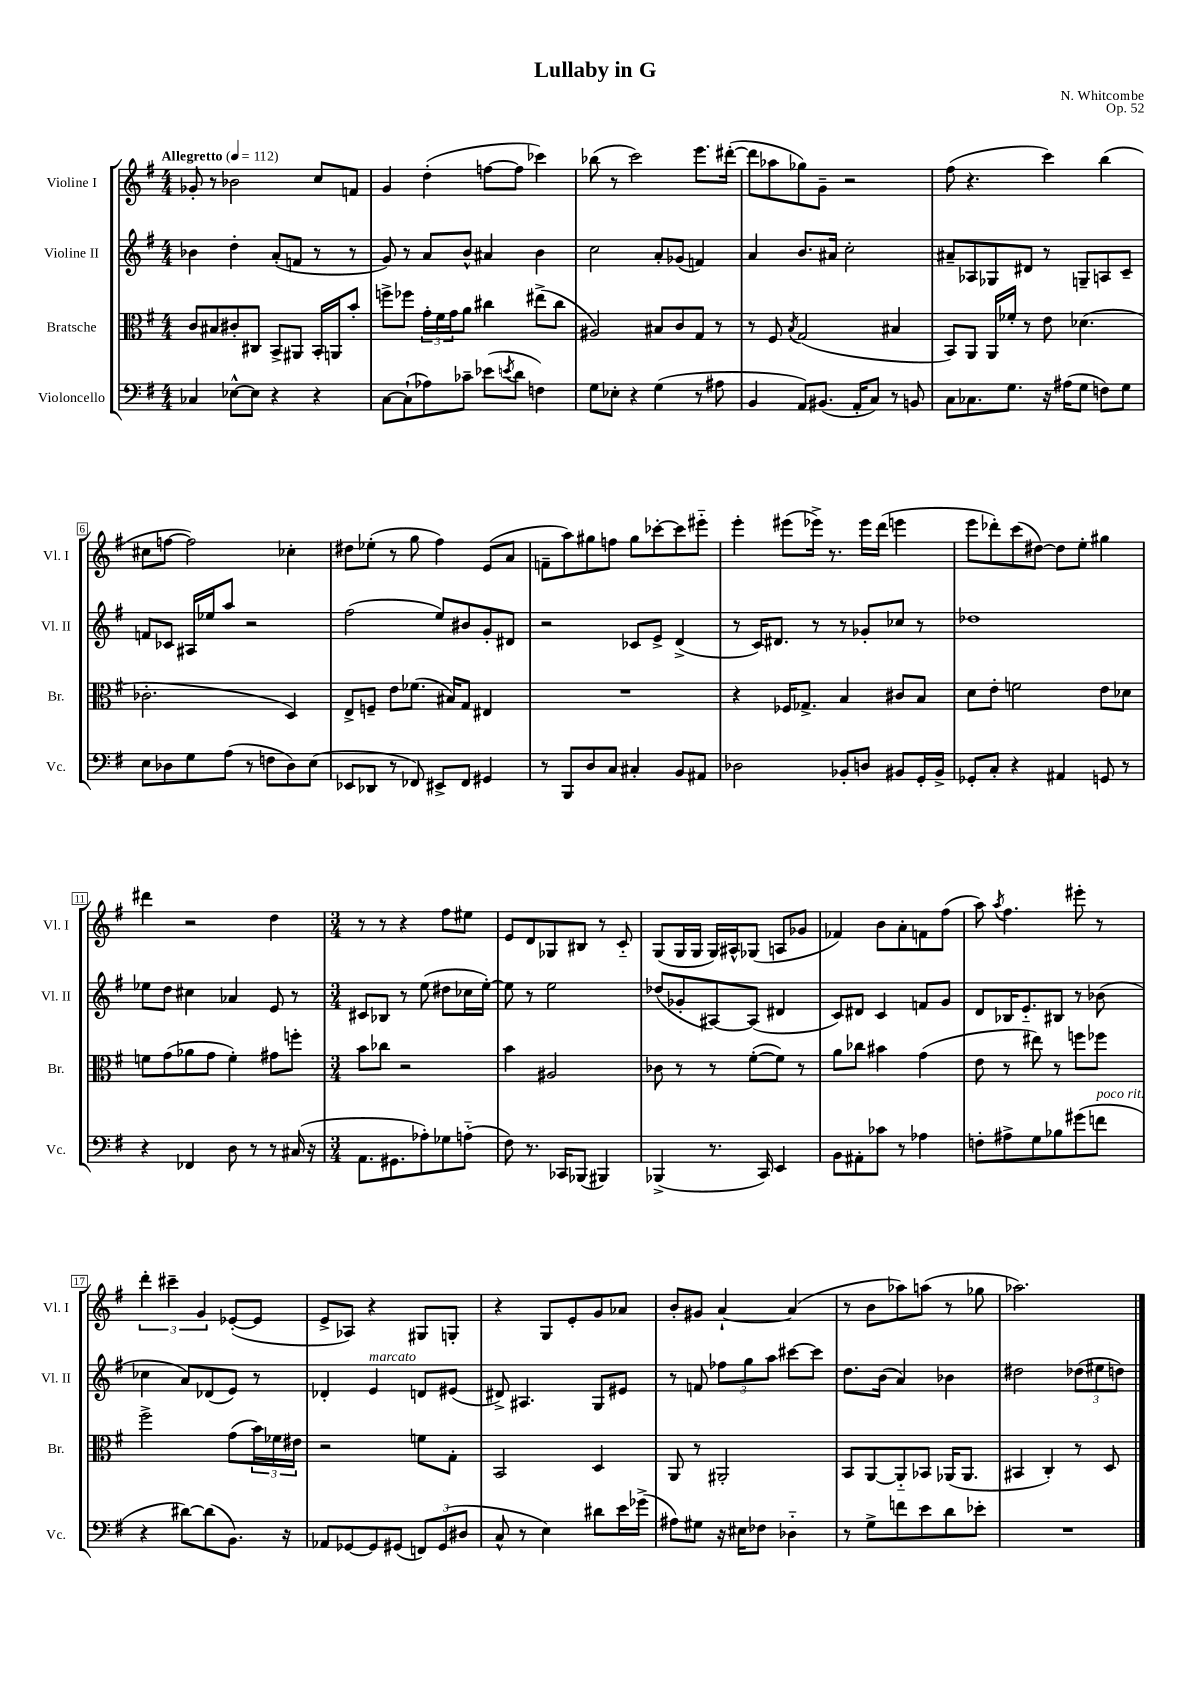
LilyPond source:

\header { title = "Lullaby in G" composer = "N. Whitcombe" opus = "Op. 52" }
<<
\new StaffGroup <<
\new Staff = "s0" \with { instrumentName = "Violine I" shortInstrumentName = "Vl. I" } {
    \clef treble \key g \major \numericTimeSignature \time 4/4 \tempo "Allegretto" 4 = 112
    ges'8-. r8 bes'2 c''8 f'8 |
    g'4 d''4-.( f''8~ f''8 ces'''4) |
    bes''8( r8 c'''2) e'''8. dis'''16~-.( |
    dis'''8 aes''8 ges''8) g'8-- r2 |
    fis''8( r4. c'''4) b''4( |
    cis''8 f''8~ f''2) ces''4-. |
    dis''8 ees''8-.( r8 g''8 fis''4) e'8( a'8 |
    f'8-- a''8) gis''8 f''8 gis''8 ces'''8~-. ces'''8 eis'''8-_ |
    e'''4-. eis'''8( ees'''16->) r8. ees'''16 d'''16( e'''4 |
    e'''8 des'''8-.) c'''8( dis''8~) dis''8 e''8-. gis''4 |
    dis'''4 r2 d''4 |
    \numericTimeSignature \time 3/4 r8 r8 r4 fis''8 eis''8 |
    e'8 d'8 ges8 bis8 r8 c'8-_ |
    g8( g16 g16 g16) ais16-^ ges8( a8 ges'8 |
    fes'4) b'8 a'8-. f'8 fis''8( |
    a''8) \acciaccatura { a''8 } fis''4. eis'''8-. r8 |
    \tuplet 3/2 { d'''4-. cis'''4-- g'4 } ees'8~-.( ees'8 |
    e'8-> aes8) r4 gis8 g8-. |
    r4 g8 e'8-. g'8 aes'8 |
    b'8-. gis'8 a'4~-! a'4( |
    r8 b'8 aes''8) a''8( r8 ges''8 |
    aes''2.) \bar "|." |
}
\new Staff = "s1" \with { instrumentName = "Violine II" shortInstrumentName = "Vl. II" } {
    \clef treble \key g \major \numericTimeSignature \time 4/4
    bes'4 d''4-. a'8-.( f'8 r8 r8 |
    g'8) r8 a'8 b'8-^ ais'4 b'4 |
    c''2 a'8-. ges'8( f'4) |
    a'4 b'8. ais'16 c''2-. |
    ais'8-- aes8 ges8 dis'8 r8 g8-- a8 c'8-- |
    f'8 ces'8 ais16 ees''16 a''8 r2 |
    fis''2( e''8) bis'8 g'8-. dis'8 |
    r2 ces'8 e'8-> d'4->( |
    r8 c'16) dis'8. r8 r8 ges'8-. ces''8 r8 |
    des''1 |
    ees''8 d''8 cis''4 aes'4 e'8 r8 |
    \numericTimeSignature \time 3/4 cis'8 bes8 r8 e''8( dis''8 ces''16 e''16~-.) |
    e''8 r8 e''2 |
    des''8( ges'8-. ais8~) ais8( dis'4 |
    c'8) dis'8 c'4 f'8 g'8 |
    d'8 bes16 e'8.-_ bis8 r8 bes'8( |
    ces''4 a'8) des'8( e'8) r8 |
    des'4-. e'4^\markup { \italic "marcato" } d'8 eis'8( |
    dis'8->) ais4. g8 eis'8 |
    r8 f'8 \tuplet 3/2 { fes''8 g''8 a''8 } cis'''8~ cis'''8 |
    d''8. b'16( a'4) bes'4 |
    dis''2 \tuplet 3/2 { des''8( eis''8 d''8) } \bar "|." |
}
\new Staff = "s2" \with { instrumentName = "Bratsche" shortInstrumentName = "Br." } {
    \clef alto \key g \major \numericTimeSignature \time 4/4
    c'8 bis8 cis'8-. cis8 b,8-> ais,8 b,16-. a,16 b'8-. |
    f''8-> fes''8 \tuplet 3/2 { g'16-. fis'16 g'16 } a'8 cis''4 eis''8->( cis''8 |
    ais2) bis8 c'8 g8 r8 |
    r8 fis8 \acciaccatura { b8 } g2( bis4 |
    b,8) a,8 a,16 fes'16-. r8 e'8 des'4.( |
    ces'2.-. d4) |
    e8-> f8-- e'8 fes'8.( bis16) g8 eis4 |
    R1 |
    r4 fes16 ges8.-> b4 cis'8 b8 |
    d'8 e'8-. f'2 e'8 des'8 |
    f'8 g'8( aes'8 g'8 f'4-.) gis'8 f''8-. |
    \numericTimeSignature \time 3/4 b'8 ces''8 r2 |
    b'4 ais2 |
    ces'8 r8 r8 fis'8~-.( fis'8) r8 |
    a'8 ces''8 bis'4 g'4( |
    e'8 r8 eis''8) r8 f''8 fes''8 |
    fis''2-> g'8( \tuplet 3/2 { b'16) fes'16 eis'16 } |
    r2 f'8 g8-. |
    b,2 d4 |
    a,8 r8 ais,2-. |
    b,8 a,8~ a,8-_ bes,8 aes,16( aes,8. |
    bis,4 c4-.) r8 d8 \bar "|." |
}
\new Staff = "s3" \with { instrumentName = "Violoncello" shortInstrumentName = "Vc." } {
    \clef bass \key g \major \numericTimeSignature \time 4/4
    ces4 ees8~-^ ees8 r4 r4 |
    c8~ c8-!( aes8) ces'8-- ees'8( \acciaccatura { e'8 } d'8 f4) |
    g8 ees8-. r4 g4( r8 ais8 |
    b,4 a,8) bis,8.( a,16-. c8) r8 b,8 |
    c8 ces8. g8. r16 ais16( g8 f8) g8 |
    e8 des8 g8 a8( r8 f8 des8) e8( |
    ees,8 des,8 r8 fes,8) eis,8-> fes,8 gis,4 |
    r8 b,,8 d8 c8 cis4-. b,8 ais,8 |
    des2 bes,8-. d8 bis,8 g,16-. bis,16-> |
    ges,8-. c8-. r4 ais,4 g,8 r8 |
    r4 fes,4 d8 r8 r8 cis16( r16 |
    \numericTimeSignature \time 3/4 a,8. gis,8. aes8-.) ges8 a8-_( |
    fis8) r8. ces,16 bes,,8( bis,,4) |
    bes,,4->( r8. c,16) e,4 |
    b,8 ais,8-. ces'8 r8 aes4 |
    f8-. ais8-> g8 bes8 gis'8( f'8^\markup { \italic "poco rit." } |
    r4 dis'8~) dis'8( b,8.) r16 |
    aes,8 ges,8~ ges,8 gis,8( \tuplet 3/2 { f,8) gis,8( dis8 } |
    c8-^ r8 e4) dis'8 e'16 ges'16->( |
    ais8) gis8 r16 eis16 fes8 des4-_ |
    r8 g8-> f'8 e'8 d'8 ees'8-. |
    R2. \bar "|." |
}
>>
>>
\layout { \context { \Score \override BarNumber.stencil = #(make-stencil-boxer 0.1 0.3 ly:text-interface::print) } }
